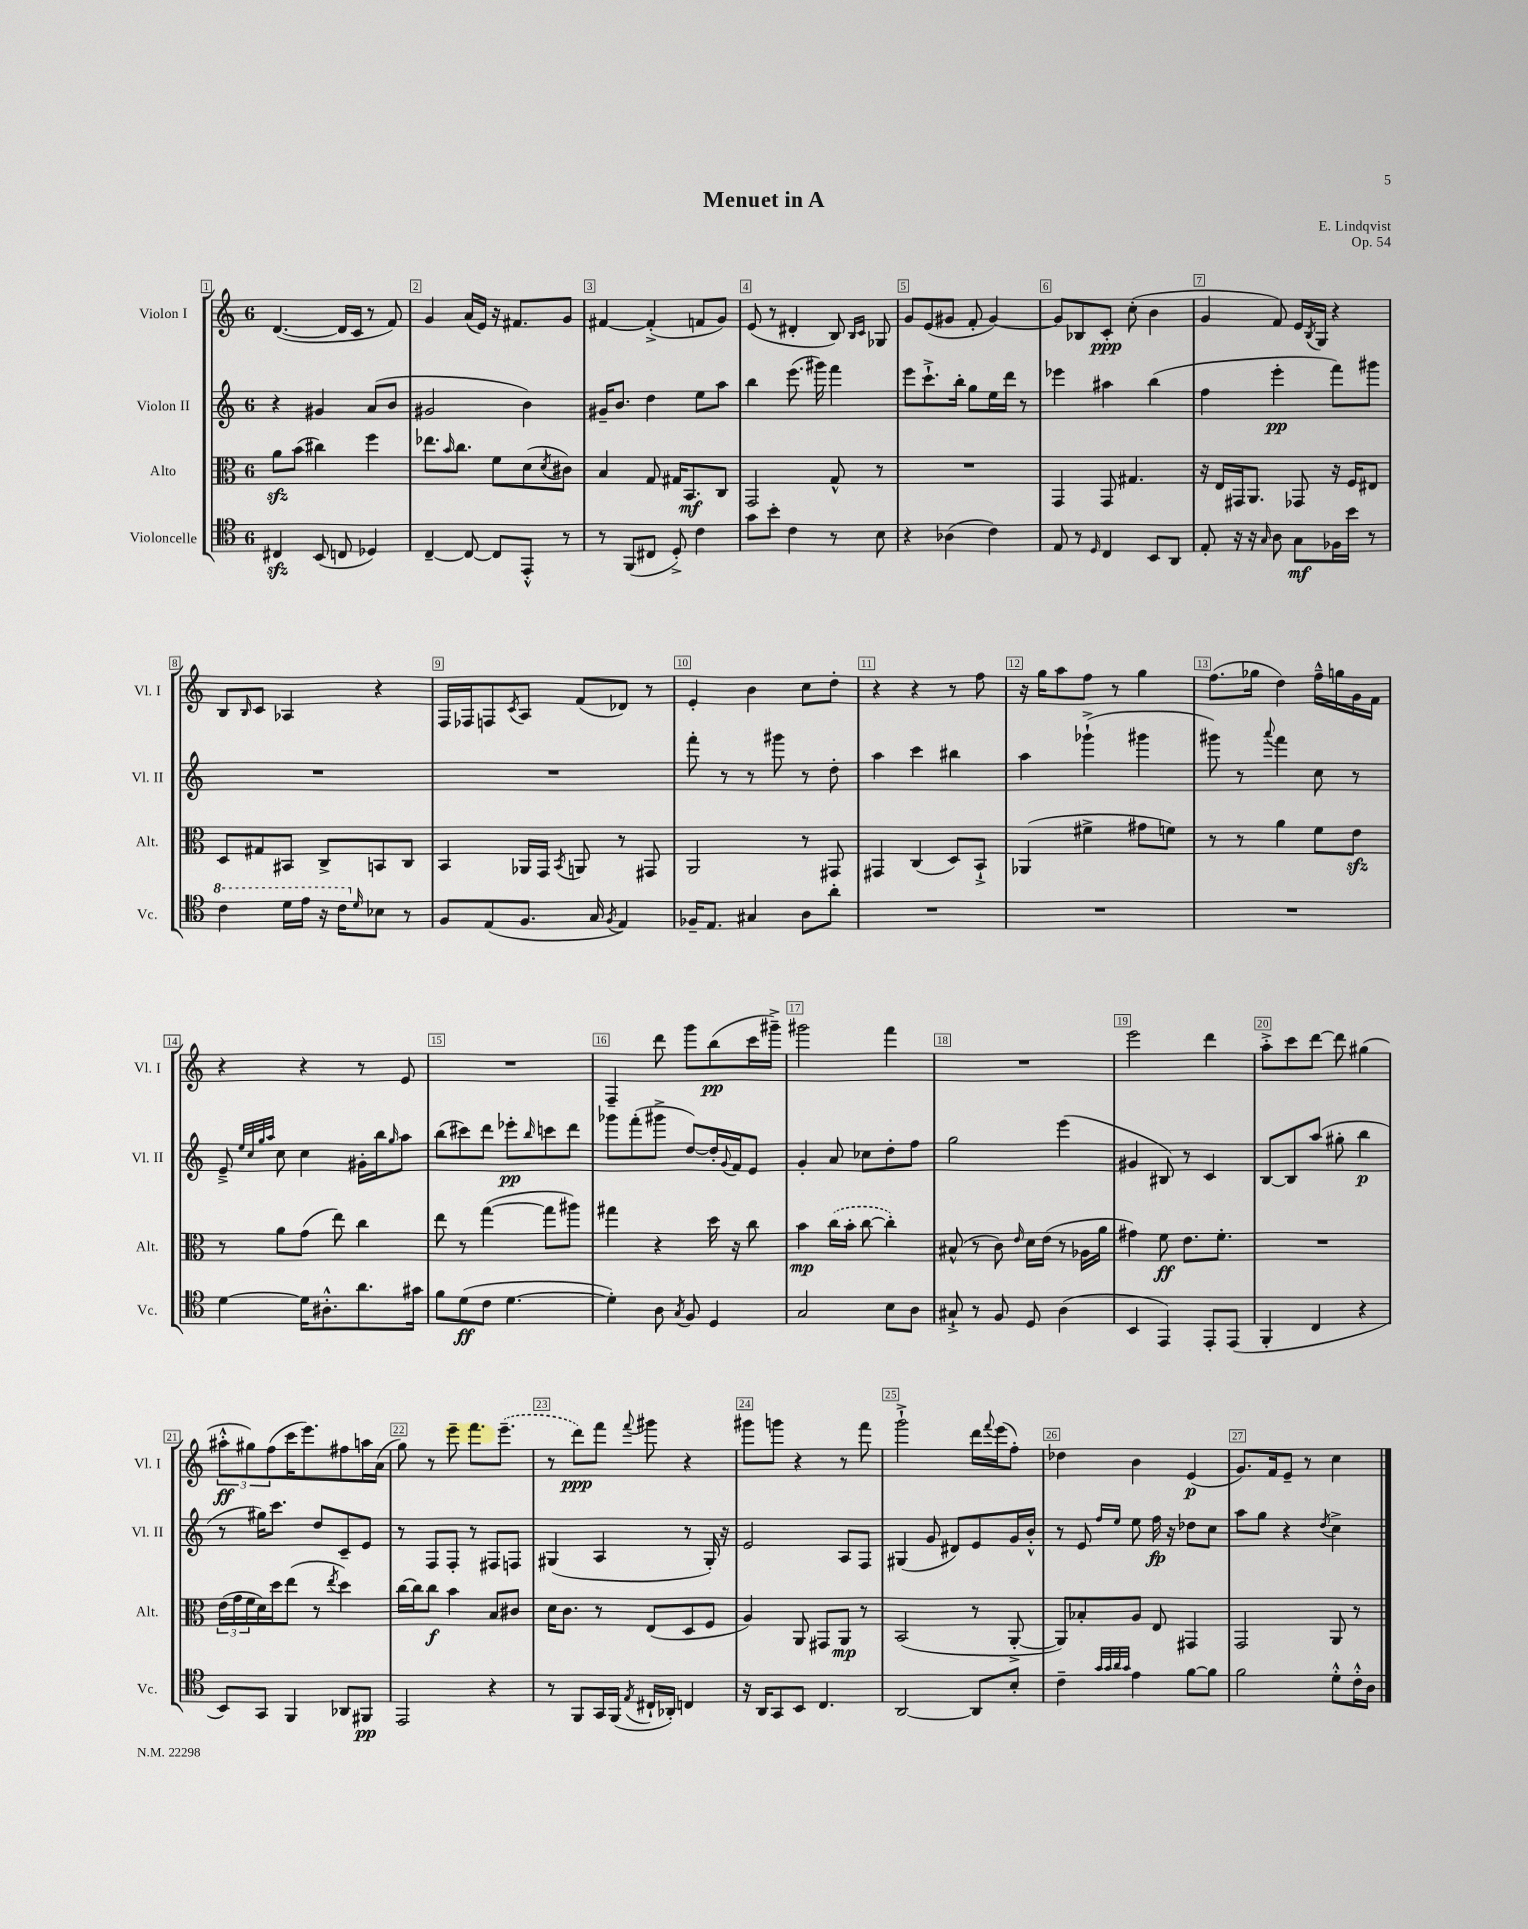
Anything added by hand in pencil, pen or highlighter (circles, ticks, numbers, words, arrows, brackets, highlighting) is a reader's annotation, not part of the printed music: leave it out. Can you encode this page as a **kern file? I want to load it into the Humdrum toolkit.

**kern	**dynam	**kern	**dynam	**kern	**dynam	**kern	**dynam
*part4	*part4	*part3	*part3	*part2	*part2	*part1	*part1
*staff4	*staff4	*staff3	*staff3	*staff2	*staff2	*staff1	*staff1
*I"Violoncelle	*	*I"Alto	*	*I"Violon II	*	*I"Violon I	*
*I'Vc.	*	*I'Alt.	*	*I'Vl. II	*	*I'Vl. I	*
*clefC4	*	*clefC3	*	*clefG2	*	*clefG2	*
*k[]	*	*k[]	*	*k[]	*	*k[]	*
*M6/8	*	*M6/8	*	*M6/8	*	*M6/8	*
=1	=1	=1	=1	=1	=1	=1	=1
4C#Xzz/	.	8azz\L	.	4r	.	([4.d/	.
.	.	(8b\J	.	.	.	.	.
(8BB/	.	4cc#X\)	.	4g#X/	.	.	.
8Cn/	.	.	.	.	.	16d/LL]	.
.	.	.	.	.	.	16c/JJ	.
4D-X/)	.	4ff\	.	(8a/L	.	8r	.
.	.	.	.	8b/J	.	8f/)	.
=2	=2	=2	=2	=2	=2	=2	=2
[4C~/	.	8.ee-X\L	.	2g#X/	.	4g/	.
.	.	16qqb/	.	.	.	.	.
.	.	8.cc\J	.	.	.	.	.
8C/_	.	.	.	.	.	(16a/LL	.
.	.	.	.	.	.	16e/JJ)	.
8C/L]	.	8f\L	.	.	.	16r	.
.	.	.	.	.	.	8.f#X/L	.
8EE'^^/J	.	(8d\	.	4b\)	.	.	.
.	.	8qd/	.	.	.	.	.
8r	.	8c#X\J)	.	.	.	8g/J	.
=3	=3	=3	=3	=3	=3	=3	=3
8r	.	4B/	.	16g#X~/KL	.	[4f#X/	.
.	.	.	.	8.b/J	.	.	.
(8FF/L	.	.	.	.	.	.	.
8C#X/J	.	8G/	.	4dd\	.	(4f#'^/]	.
8D'^/)	.	16G#X/KL	.	.	.	.	.
.	.	8.BB/	mf	.	.	.	.
4c\	.	.	.	8ee\L	.	8fn/L	.
.	.	8C/J	.	8aa\J	.	8g/J)	.
=4	=4	=4	=4	=4	=4	=4	=4
8g\L	.	2GG/	.	4bb\	.	(8e/	.
8b'\J	.	.	.	.	.	8r	.
4c\	.	.	.	(8.eee\	.	4d#X'/	.
.	.	.	.	16ggg#X\)	.	.	.
8r	.	8G^^/	.	4fff\	.	8B/)	.
.	.	.	.	.	.	16qqB/LL	.
.	.	.	.	.	.	16qqc/JJ	.
8B\	.	8r	.	.	.	8G-X/	.
=5	=5	=5	=5	=5	=5	=5	=5
4r	.	2.r	.	8eee\L	.	8g/L	.
.	.	.	.	8.ccc`^\	.	(8e/	.
(4A-X\	.	.	.	.	.	8g#X/J	.
.	.	.	.	16bb'\Jk	.	.	.
.	.	.	.	8gg\L	.	8f'/	.
4c\)	.	.	.	16ee\L	.	[4g#/)	.
.	.	.	.	16ddd\JJ	.	.	.
.	.	.	.	8r	.	.	.
=6	=6	=6	=6	=6	=6	=6	=6
8E/	.	4GG/	.	4eee-X\	.	8g#/L]	.
8r	.	.	.	.	.	8B-X/	.
16qqD/	.	.	.	.	.	.	.
4C/	.	8GG/	.	4aa#X\	.	8c'/J	ppp
.	.	4.G#X/	.	.	.	(8cc'\	.
8BB/L	.	.	.	(4bb\	.	4b\	.
8AA/J	.	.	.	.	.	.	.
=7	=7	=7	=7	=7	=7	=7	=7
8E'/	.	16r	.	4ff\	.	4g/	.
.	.	16E/LL	.	.	.	.	.
16r	.	16GG#X/J	.	.	.	.	.
16r	.	8.AA/J	.	.	.	.	.
16qqG/	.	.	.	.	.	.	.
8A\	.	.	.	4eee'\	pp	8f/)	.
8G\L	mf	8GG-X/	.	.	.	16e/LL	.
.	.	.	.	.	.	8qB/	.
.	.	.	.	.	.	16G/JJ	.
16F-X\L	.	16r	.	8fff\L)	.	4r	.
16b\JJ	.	16F/KL	.	.	.	.	.
8r	.	8E#X/J	.	8ggg#X\J	.	.	.
!!LO:LB:g=z
=8	=8	=8	=8	=8	=8	=8	=8
*8va	*	*	*	*	*	*	*
4cc\	.	8D/L	.	2.r	.	8B/L	.
.	.	.	.	.	.	16qqB/	.
.	.	8G#X/	.	.	.	8c/J	.
16dd\LL	.	8BB#X/J	.	.	.	4A-X/	.
16ee\JJ	.	.	.	.	.	.	.
16r	.	8C^/L	.	.	.	.	.
16cc\KL	.	.	.	.	.	.	.
*X8va	*	*	*	*	*	*	*
16qqd/	.	.	.	.	.	.	.
8B-X\J	.	8BBn/	.	.	.	4r	.
8r	.	8C/J	.	.	.	.	.
=9	=9	=9	=9	=9	=9	=9	=9
8F/L	.	4BB/	.	2.r	.	16F/LL	.
.	.	.	.	.	.	16F-X/J	.
(8E/	.	.	.	.	.	8Fn/	.
.	.	.	.	.	.	8qc/	.
8.F/J	.	16AA-X/LL	.	.	.	8A/J	.
.	.	16GG/JJ	.	.	.	.	.
.	.	8qBB/	.	.	.	.	.
.	.	8AAn/	.	.	.	(8f/L	.
16G/	.	.	.	.	.	.	.
8qF/	.	.	.	.	.	.	.
4E/)	.	8r	.	.	.	8d-X/J)	.
.	.	8GG#X/	.	.	.	8r	.
=10	=10	=10	=10	=10	=10	=10	=10
16F-X~/KL	.	2AA/	.	8fff'\	.	4e'/	.
8.E/J	.	.	.	.	.	.	.
.	.	.	.	8r	.	.	.
4G#X/	.	.	.	8r	.	4b\	.
.	.	.	.	8ggg#X\	.	.	.
8A\L	.	8r	.	8r	.	8cc\L	.
8a'\J	.	8GG#X/	.	8dd'\	.	8dd'\J	.
=11	=11	=11	=11	=11	=11	=11	=11
2.r	.	4GG#X/	.	4aa\	.	4r	.
.	.	(4C/	.	4ccc\	.	4r	.
.	.	8D/L)	.	4bb#X\	.	8r	.
.	.	8BB`^/J	.	.	.	8ff\	.
=12	=12	=12	=12	=12	=12	=12	=12
2.r	.	(4AA-X/	.	4aa\	.	16r	.
.	.	.	.	.	.	16gg\KL	.
.	.	.	.	.	.	8aa\	.
.	.	4f#X^\	.	(4ggg-X`^\	.	8ff\J	.
.	.	.	.	.	.	8r	.
.	.	8g#X\L	.	4ggg#X\	.	4gg\	.
.	.	8fn\J)	.	.	.	.	.
=13	=13	=13	=13	=13	=13	=13	=13
2.r	.	8r	.	8ggg#X\)	.	(8.ff\L	.
.	.	8r	.	8r	.	.	.
.	.	.	.	.	.	16gg-X\Jk	.
.	.	.	.	8qqaaa/	.	.	.
.	.	4a\	.	4fff\	.	4dd\)	.
.	.	8f\L	.	8cc\	.	16ff~^^\LL	.
.	.	.	.	.	.	16ggn\	.
.	.	8ezz\J	.	8r	.	16g\	.
.	.	.	.	.	.	16f\JJ	.
!!LO:LB:g=z
=14	=14	=14	=14	=14	=14	=14	=14
[4d\	.	8r	.	8e~^/	.	4r	.
.	.	.	.	32qqee/LLL	.	.	.
.	.	.	.	32qqcc/	.	.	.
.	.	.	.	32qqgg/	.	.	.
.	.	.	.	32qqaa/JJJ	.	.	.
.	.	8a\L	.	8cc\	.	.	.
16d\KL]	.	(8g\J	.	4cc\	.	4r	.
8.A#X'^^\	.	.	.	.	.	.	.
.	.	8ee\)	.	.	.	.	.
8.a\	.	4cc\	.	16g#X'\LL	.	8r	.
.	.	.	.	16bb\J	.	.	.
.	.	.	.	16qqgg/	.	.	.
.	.	.	.	8aa\J	.	8e/	.
16g#X\Jk	.	.	.	.	.	.	.
=15	=15	=15	=15	=15	=15	=15	=15
8f\L	.	8ee\	.	(8bb\L	.	2.r	.
(8d\	ff	8r	.	8ccc#X\)	.	.	.
8c\J	.	([4gg\	.	8ddd\J	.	.	.
[4.d\	.	.	.	8eee-X'\L	pp	.	.
.	.	.	.	16qqbb/	.	.	.
.	.	8gg\L]	.	8cccn\	.	.	.
.	.	8aa#X\J)	.	8ddd\J	.	.	.
=16	=16	=16	=16	=16	=16	=16	=16
4d'\])	.	4gg#X\	.	8ggg-X\L	.	4F~/	.
.	.	.	.	(8fff'\	.	.	.
8A\	.	4r	.	8ggg#X^\J	.	8ddd\	.
8qG/	.	.	.	.	.	.	.
8F/	.	.	.	[8dd/L)	.	8ggg\L	.
4D/	.	16dd\	.	16dd'/L]	.	(8bb\	pp
.	.	.	.	8qqg/	.	.	.
.	.	16r	.	16f/J	.	.	.
.	.	8cc\	.	8e/J	.	16ccc\L	.
.	.	.	.	.	.	16ggg#X~^\JJ)	.
=17	=17	=17	=17	=17	=17	=17	=17
2G/	.	4b\	mp	4g'/	.	2ggg#X\	.
.	.	(16cc\LL	.	8a/	.	.	.
.	.	16b'\JJ	.	.	.	.	.
.	.	[8cc\	.	8cc-X\L	.	.	.
8B\L	.	4cc'\])	.	8dd'\	.	4fff\	.
8A\J	.	.	.	8ff\J	.	.	.
=18	=18	=18	=18	=18	=18	=18	=18
8G#X`^/	.	(8B#X^^/	.	2gg\	.	2.r	.
8r	.	8r	.	.	.	.	.
8F/	.	8c\)	.	.	.	.	.
.	.	16qqe/	.	.	.	.	.
8D/	.	16d\LL	.	.	.	.	.
.	.	(16e\JJ	.	.	.	.	.
(4A\	.	8r	.	(4eee\	.	.	.
.	.	16A-X\LL	.	.	.	.	.
.	.	16a\JJ	.	.	.	.	.
=19	=19	=19	=19	=19	=19	=19	=19
4BB/	.	4g#X\)	.	4g#X/	.	2eee\	.
4EE/)	.	8f\	ff	8B#X/)	.	.	.
.	.	8.e\L	.	8r	.	.	.
8EE'/L	.	.	.	4c/	.	4ddd\	.
.	.	8.f'\J	.	.	.	.	.
(8EE/J	.	.	.	.	.	.	.
=20	=20	=20	=20	=20	=20	=20	=20
4FF'/	.	2.r	.	[8B/L	.	8aa'^\L	.
.	.	.	.	8B/]	.	8ccc\	.
4C/	.	.	.	(8aa/J	.	[8ddd\J	.
.	.	.	.	8gg#X'\	.	8ddd\]	.
4r	.	.	.	4bb\	p	(4gg#X\	.
!!LO:LB:g=z
=21	=21	=21	=21	=21	=21	=21	=21
8BB/L)	.	(24e\LL	.	8r	.	12aa#X'^^\L	ff
.	.	24g\	.	.	.	.	.
.	.	24f\	.	.	.	12gg#X\)	.
8GG/J	.	16d\)	.	16gg#X\KL)	.	.	.
.	.	.	.	.	.	(12ff\	.
.	.	16dd\J	.	8.ccc\J	.	.	.
4FF/	.	(8ee\J	.	.	.	16ccc\K	.
.	.	.	.	.	.	8.eee\)	.
.	.	8r	.	8dd/L	.	.	.
.	.	8qee/	.	.	.	.	.
8AA-X/L	.	4dd\)	.	8c~/	.	8ff#X\	.
8FF#X/J	pp	.	.	8e/J	.	16aan\L	.
.	.	.	.	.	.	(16a\JJ	.
=22	=22	=22	=22	=22	=22	=22	=22
2EE/	.	[16cc\LL	.	8r	.	8gg\)	.
.	.	16cc\J]	.	.	.	.	.
.	.	8cc\J	f	8F/L	.	8r	.
.	.	4b\	.	8F'/J	.	8eee~\	.
.	.	.	.	8r	.	8.fff\L	.
4r	.	8B/L	.	8F#X/L	.	.	.
.	.	.	.	.	.	(8.eee~\J	.
.	.	8c#X/J	.	8Fn/J	.	.	.
=23	=23	=23	=23	=23	=23	=23	=23
8r	.	16d\KL	.	(4G#X/	.	8r	.
.	.	8.c\J	.	.	.	.	.
8FF/L	.	.	.	.	.	8ddd\L)	ppp
16GG/L	.	8r	.	4A/	.	8fff\J	.
(16FF/JJ	.	.	.	.	.	.	.
8qE/	.	.	.	.	.	8qqfff/	.
16C#X`/LL	.	(8E/L	.	.	.	8ggg#X\	.
16AA-X'/JJ)	.	.	.	.	.	.	.
4Cn/	.	8D/	.	8r	.	4r	.
.	.	8F/J	.	16G#'/)	.	.	.
.	.	.	.	16r	.	.	.
=24	=24	=24	=24	=24	=24	=24	=24
16r	.	4A/)	.	2e/	.	8ggg#X\L	.
16AA/KL	.	.	.	.	.	.	.
8GG/	.	.	.	.	.	8gggn\J	.
8BB/J	.	8AA/	.	.	.	4r	.
4.C/	.	8GG#X/L	.	.	.	.	.
.	.	8AA/J	mp	8A/L	.	8r	.
.	.	8r	.	8F/J	.	8fff\	.
=25	=25	=25	=25	=25	=25	=25	=25
[2AA/	.	(2BB/	.	(4G#X/	.	2ggg`^\	.
.	.	.	.	8g/	.	.	.
.	.	.	.	8d#X/L)	.	.	.
8AA/L]	.	8r	.	8e/	.	16ddd\LL	.
.	.	.	.	.	.	8qqfff/	.
.	.	.	.	.	.	(16eee\J	.
8B'/J	.	[8AA'^/	.	16g/L	.	8ff'\J)	.
.	.	.	.	16b'^^/JJ	.	.	.
=26	=26	=26	=26	=26	=26	=26	=26
4c~\	.	8AA/L])	.	8r	.	4dd-X\	.
.	.	8B-X'/	.	8e/	.	.	.
32qqg/LLL	.	.	.	.	.	.	.
32qqg/	.	.	.	.	.	.	.
32qqa/	.	.	.	16qqff/LL	.	.	.
32qqg/JJJ	.	.	.	16qqee/JJ	.	.	.
4e\	.	8A/J	.	8ee\	.	4b\	.
.	.	8E/	.	16ff\	fp	.	.
.	.	.	.	16r	.	.	.
[8f\L	.	4GG#X/	.	8dd-X\L	.	(4e/	p
8f\J]	.	.	.	8cc\J	.	.	.
=27	=27	=27	=27	=27	=27	=27	=27
2f\	.	2GG/	.	8aa\L	.	8.g/L)	.
.	.	.	.	8gg\J	.	.	.
.	.	.	.	.	.	16f/k	.
.	.	.	.	4r	.	8e~/J	.
.	.	.	.	.	.	8r	.
.	.	.	.	8qdd/	.	.	.
8d'^^\L	.	8AA/	.	4cc^\	.	4cc\	.
16c'^^\L	.	8r	.	.	.	.	.
16A\JJ	.	.	.	.	.	.	.
==	==	==	==	==	==	==	==
*-	*-	*-	*-	*-	*-	*-	*-
